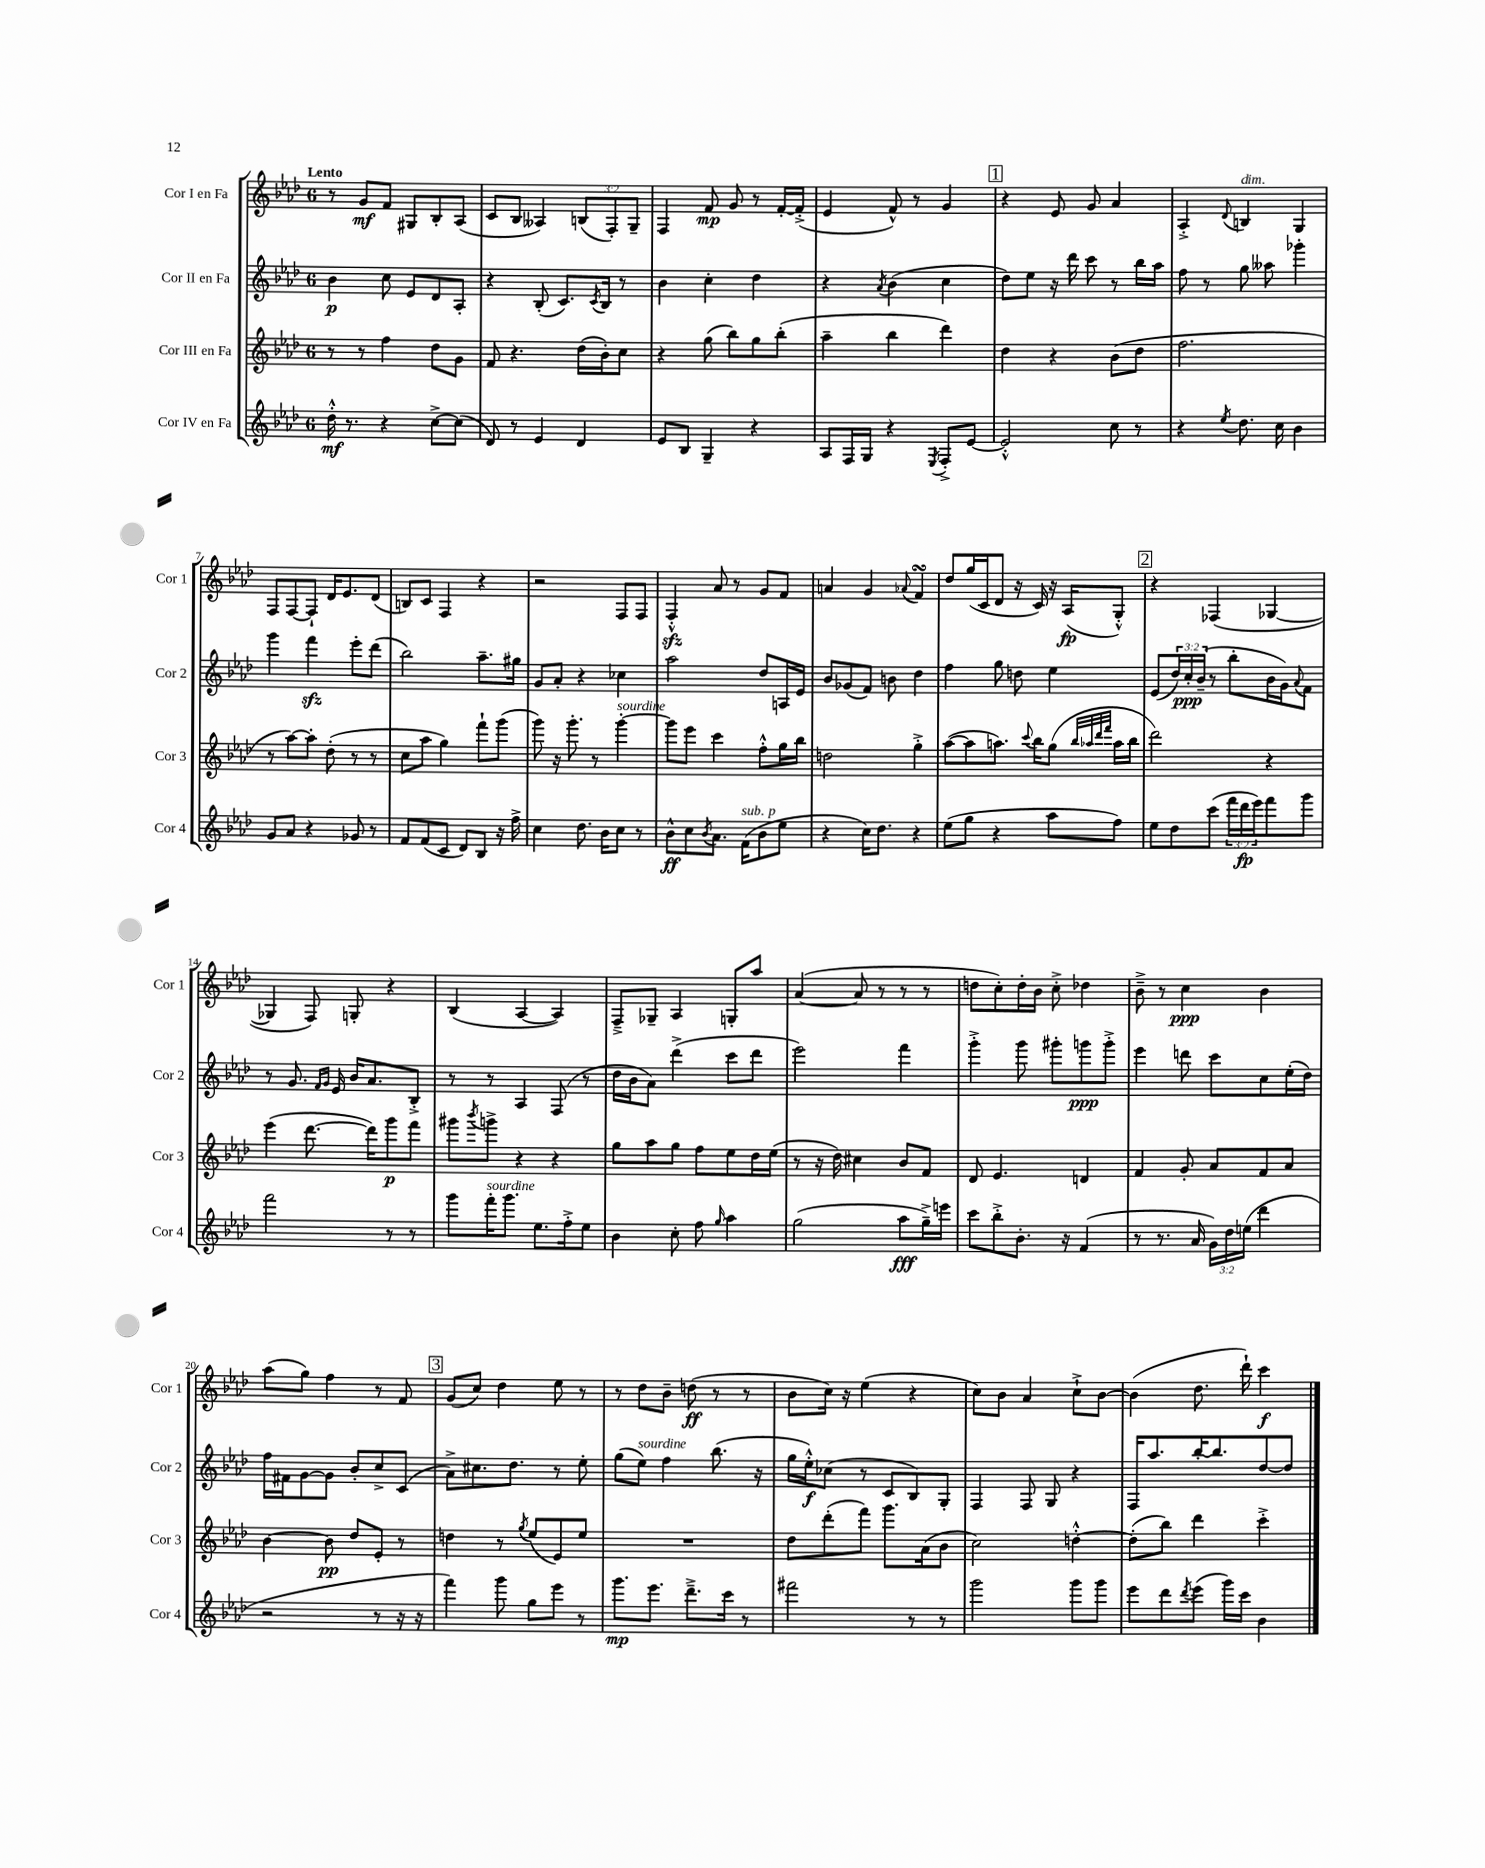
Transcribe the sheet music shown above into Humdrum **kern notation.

**kern	**dynam	**kern	**dynam	**kern	**dynam	**kern	**dynam
*part4	*part4	*part3	*part3	*part2	*part2	*part1	*part1
*staff4	*staff4	*staff3	*staff3	*staff2	*staff2	*staff1	*staff1
*I"Cor IV en Fa	*	*I"Cor III en Fa	*	*I"Cor II en Fa	*	*I"Cor I en Fa	*
*I'Cor 4	*	*I'Cor 3	*	*I'Cor 2	*	*I'Cor 1	*
*clefG2	*	*clefG2	*	*clefG2	*	*clefG2	*
*k[b-e-a-d-]	*	*k[b-e-a-d-]	*	*k[b-e-a-d-]	*	*k[b-e-a-d-]	*
*M6/8	*	*M6/8	*	*M6/8	*	*M6/8	*
=1	=1	=1	=1	=1	=1	=1	=1
!	!	!	!	!	!	!LO:TX:a:B:t=Lento	!
16dd-'^^\	mf	8r	.	4b-\	p	8r	.
8.r	.	.	.	.	.	.	.
.	.	8r	.	.	.	8g/L	mf
4r	.	4ff\	.	8cc\	.	8f/J	.
.	.	.	.	8e-/L	.	8G#X/L	.
[8cc^\L	.	8dd-\L	.	8d-/	.	8B-'/	.
(8cc\J]	.	8g\J	.	8A-'/J	.	(8A-/J	.
=2	=2	=2	=2	=2	=2	=2	=2
8d-/)	.	8f/	.	4r	.	8c/L	.
8r	.	4.r	.	.	.	8B-/J	.
4e-/	.	.	.	(8B-'/	.	4A--X/)	.
.	.	.	.	8.c/L)	.	.	.
4d-/	.	(16dd-\LL	.	.	.	(12Bn/L	.
.	.	.	.	8qc/	.	.	.
.	.	16b-'\J)	.	16B-/Jk	.	.	.
.	.	.	.	.	.	12F'/)	.
.	.	8cc\J	.	8r	.	.	.
.	.	.	.	.	.	12G~/J	.
=3	=3	=3	=3	=3	=3	=3	=3
8e-/L	.	4r	.	4b-\	.	4F/	.
8B-/J	.	.	.	.	.	.	.
4G~/	.	(8gg\	.	4cc'\	.	8f/	mp
.	.	8bb-\L)	.	.	.	8g/	.
4r	.	8gg\	.	4dd-\	.	8r	.
.	.	(8bb-'\J	.	.	.	[16f'/LL	.
.	.	.	.	.	.	(16f'^/JJ]	.
=4	=4	=4	=4	=4	=4	=4	=4
8A-/L	.	4aa-~\	.	4r	.	4e-/	.
16F/L	.	.	.	.	.	.	.
16G/JJ	.	.	.	.	.	.	.
.	.	.	.	8qa-/	.	.	.
4r	.	4bb-\	.	(4b-\	.	8f^^/)	.
.	.	.	.	.	.	8r	.
8qE-/	.	.	.	.	.	.	.
8F'^/L	.	4ddd-\)	.	4cc\	.	4g/	.
[8e-/J	.	.	.	.	.	.	.
!!LO:REH:place=s1:t=1
=5	=5	=5	=5	=5	=5	=5	=5
2e-'^^/]	.	4dd-\	.	8dd-\L)	.	4r	.
.	.	.	.	8ee-\J	.	.	.
.	.	4r	.	16r	.	8e-/	.
.	.	.	.	16ddd-\	.	.	.
.	.	.	.	8ccc\	.	8g/	.
8cc\	.	(8b-\L	.	8r	.	4a-/	.
8r	.	8dd-\J	.	16bb-\LL	.	.	.
.	.	.	.	16aa-\JJ	.	.	.
=6	=6	=6	=6	=6	=6	=6	=6
4r	.	2.ff\	.	8ff\	.	4A-'^/	.
.	.	.	.	8r	.	.	.
8qee-/	.	.	.	.	.	8qqd-/	.
!	!	!	!	!	!	!LO:TX:a:i:t=dim.	!
8.dd-\	.	.	.	8gg\	.	4Bn/	.
.	.	.	.	8aa--X\	.	.	.
16cc\	.	.	.	.	.	.	.
4b-\	.	.	.	4ggg-X'\	.	4G/	.
!!LO:LB:g=z
=7	=7	=7	=7	=7	=7	=7	=7
8g/L	.	8r	.	4ggg\	.	8F/L	.
8a-/J	.	[8aa-\L)	.	.	.	[8F/	.
4r	.	8aa-'\J]	.	4fffzz\	.	8F`/J]	.
.	.	(8dd-'\	.	.	.	16d-/KL	.
.	.	.	.	.	.	8.e-/	.
8g-X/	.	8r	.	8eee-'\L	.	.	.
8r	.	8r	.	(8ddd-\J	.	(8d-/J	.
=8	=8	=8	=8	=8	=8	=8	=8
8f/L	.	8cc\L	.	2bb-\)	.	8Bn/L)	.
(8f/	.	8aa-\J	.	.	.	8c/J	.
8c/J	.	4gg\)	.	.	.	4F/	.
8d-/L)	.	.	.	.	.	.	.
8B-/J	.	8fff`\L	.	8.aa-~\L	.	4r	.
16r	.	(8ggg\J	.	.	.	.	.
16ff^\	.	.	.	16gg#X\Jk	.	.	.
=9	=9	=9	=9	=9	=9	=9	=9
4cc\	.	8ggg\)	.	8g/L	.	2r	.
.	.	16r	.	8a-'/J	.	.	.
.	.	8.ggg'\	.	.	.	.	.
8.dd-\	.	.	.	4r	.	.	.
.	.	8r	.	.	.	.	.
16b-\KL	.	.	.	.	.	.	.
!	!	!LO:TX:a:i:t=sourdine	!	!	!	!	!
8cc\J	.	[4ggg'\	.	4cc-X\	.	8F/L	.
8r	.	.	.	.	.	8F/J	.
=10	=10	=10	=10	=10	=10	=10	=10
8b-^^\L	ff	8ggg\L]	.	2aa-\	.	4Fzz'^^/	.
8cc\	.	8eee-\J	.	.	.	.	.
8qb-/	.	.	.	.	.	.	.
8.a-\J	.	4ccc\	.	.	.	8a-/	.
.	.	.	.	.	.	8r	.
!LO:TX:a:i:t=sub. p	!	!	!	!	!	!	!
(16f\KL	.	.	.	.	.	.	.
8b-\	.	8ff'^^\L	.	8dd-/L	.	8g/L	.
8ee-\J	.	16gg\L	.	16An/L	.	8f/J	.
.	.	16bb-\JJ	.	16e-/JJ	.	.	.
=11	=11	=11	=11	=11	=11	=11	=11
4r	.	2ddn\	.	8b-/L	.	4an/	.
.	.	.	.	(8g-X/	.	.	.
16cc\KL)	.	.	.	8f/J)	.	4g/	.
8.dd-\J	.	.	.	.	.	.	.
.	.	.	.	8bn\	.	.	.
.	.	.	.	.	.	8qqa-X/	.
4r	.	4gg'^\	.	4dd-\	.	4fsSSS/	.
=12	=12	=12	=12	=12	=12	=12	=12
(8ee-\L	.	([8aa-\L	.	4ff\	.	8dd-/L	.
8gg\J	.	8aa-\]	.	.	.	(16gg/L	.
.	.	.	.	.	.	16c/J	.
4r	.	8.aan\J)	.	8gg\	.	8d-/J	.
.	.	.	.	8ddn\	.	16r	.
.	.	8qqccc/	.	.	.	.	.
.	.	16bb-\KL	.	.	.	16c/)	.
8aa-\L	.	(8gg\J	.	4ee-\	.	16r	.
.	.	.	.	.	.	(16A-/KL	fp
.	.	32qqbb-/LLL	.	.	.	.	.
.	.	32qqaa-X/	.	.	.	.	.
.	.	32qqddd-/	.	.	.	.	.
.	.	32qqfff/JJJ	.	.	.	.	.
8ff\J)	.	16aa-\LL	.	.	.	8G'^^/J)	.
.	.	16bb-\JJ	.	.	.	.	.
!!LO:REH:place=s1:t=2
=13	=13	=13	=13	=13	=13	=13	=13
8ee-\L	.	2ddd-\)	.	(8e-/L	.	4r	.
8dd-\	.	.	.	24dd-/L)	.	.	.
.	.	.	.	24cc'/	ppp	.	.
.	.	.	.	(24b-~/JJ	.	.	.
(8ccc\J	.	.	.	8r	.	(4F-X/	.
24fff\LL	.	.	.	8bb-'\L	.	.	.
24ddd-\	fp	.	.	.	.	.	.
24eee-\J)	.	.	.	.	.	.	.
8fff\	.	4r	.	16b-\L	.	[4G-X/	.
.	.	.	.	16g\J)	.	.	.
.	.	.	.	8qqa-/	.	.	.
8ggg\J	.	.	.	8f\J	.	.	.
!!LO:LB:g=z
=14	=14	=14	=14	=14	=14	=14	=14
2fff\	.	(4eee-\	.	8r	.	4G-X/]	.
.	.	.	.	8.g/	.	.	.
.	.	[8.ddd-\	.	.	.	8F/)	.
.	.	.	.	16qqf/LL	.	.	.
.	.	.	.	16qqg/JJ	.	.	.
.	.	.	.	16e-/	.	.	.
.	.	.	.	16b-/KL	.	8Gn'/	.
.	.	16ddd-\KL])	.	8.a-/	.	.	.
8r	.	8ggg\	p	.	.	4r	.
8r	.	8fff\J	.	8B-'^/J	.	.	.
=15	=15	=15	=15	=15	=15	=15	=15
8ggg\L	.	8ggg#X\L	.	8r	.	(4B-/	.
.	.	8qbbb-/	.	.	.	.	.
!LO:TX:a:i:t=sourdine	!	!	!	!	!	!	!
16fff'\K	.	8gggn^\J	.	8r	.	.	.
8.ggg\J	.	.	.	.	.	.	.
.	.	4r	.	4A-/	.	[4A-/	.
8.ee-\L	.	.	.	.	.	.	.
.	.	4r	.	(8F/	.	4A-/])	.
16ff'^\k	.	.	.	.	.	.	.
8ee-\J	.	.	.	8r	.	.	.
=16	=16	=16	=16	=16	=16	=16	=16
4b-\	.	8gg\L	.	16dd-\LL	.	8F~^/L	.
.	.	.	.	16b-\J	.	.	.
.	.	8aa-\	.	8a-\J)	.	8G-X~/J	.
8cc'\	.	8gg\J	.	(4ddd-^\	.	4A-/	.
8ff\	.	8ff\L	.	.	.	.	.
16qqgg/	.	.	.	.	.	.	.
4aa-\	.	8ee-\	.	8ccc\L	.	8Gn'/L	.
.	.	16dd-\L	.	8ddd-\J	.	8aa-/J	.
.	.	(16ee-\JJ	.	.	.	.	.
=17	=17	=17	=17	=17	=17	=17	=17
(2gg\	.	8r	.	2eee-\)	.	([4a-/	.
.	.	16r	.	.	.	.	.
.	.	16dd-\)	.	.	.	.	.
.	.	4cc#X\	.	.	.	8a-/]	.
.	.	.	.	.	.	8r	.
8aa-\L	fff	8b-/L	.	4fff\	.	8r	.
16gg~^\L)	.	8f/J	.	.	.	8r	.
16eeen\JJ	.	.	.	.	.	.	.
=18	=18	=18	=18	=18	=18	=18	=18
8ccc\L	.	8d-/	.	4ggg'^\	.	8ddn\L	.
8bb-'^\	.	4.e-/	.	.	.	8cc'\)	.
8.b-'\J	.	.	.	8ggg\	.	16dd'\L	.
.	.	.	.	.	.	16b-\JJ	.
.	.	.	.	8ggg#X'\L	.	8cc'^\	.
16r	.	.	.	.	.	.	.
(4f/	.	4dn/	.	8gggn\	ppp	4dd-X\	.
.	.	.	.	8ggg'^\J	.	.	.
=19	=19	=19	=19	=19	=19	=19	=19
8r	.	4f/	.	4eee-\	.	8b-~^\	.
8.r	.	.	.	.	.	8r	.
.	.	8g'/	.	8dddn\	.	4cc\	ppp
16a-/	.	.	.	.	.	.	.
24g\LL)	.	8a-/L	.	8ccc\L	.	.	.
24dd-\	.	.	.	.	.	.	.
(24een\JJ	.	.	.	.	.	.	.
4ddd-\	.	8f/	.	8cc\	.	4b-\	.
.	.	8a-/J	.	(16ee-'\L	.	.	.
.	.	.	.	16dd-\JJ)	.	.	.
!!LO:LB:g=z
=20	=20	=20	=20	=20	=20	=20	=20
2r	.	[4b-\	.	16ff\LL	.	(8aa-\L	.
.	.	.	.	16f#X\J	.	.	.
.	.	.	.	[8g\	.	8gg\J)	.
.	.	8b-\]	pp	8g\J]	.	4ff\	.
.	.	8dd-/L	.	8b-'/L	.	.	.
8r	.	8e-'/J	.	8cc^/	.	8r	.
16r	.	8r	.	(8c/J	.	8f/	.
16r	.	.	.	.	.	.	.
!!LO:REH:place=s1:t=3
=21	=21	=21	=21	=21	=21	=21	=21
4fff\)	.	4ddn\	.	8a-^\L)	.	(8g/L	.
.	.	.	.	8.cc#X\	.	8cc/J)	.
8ggg\	.	8r	.	.	.	4dd-\	.
.	.	.	.	8.dd-\J	.	.	.
.	.	8qgg/	.	.	.	.	.
8gg\L	.	(8ee-/L	.	.	.	.	.
8eee-\J	.	8e-/)	.	8r	.	8ee-\	.
8r	.	8ee-/J	.	8ee-'\	.	8r	.
=22	=22	=22	=22	=22	=22	=22	=22
8.ggg\L	mp	2.r	.	(8gg\L	.	8r	.
!	!	!	!	!LO:TX:a:i:t=sourdine	!	!	!
.	.	.	.	8ee-\J)	.	8dd-\L	.
8.eee-\J	.	.	.	.	.	.	.
.	.	.	.	4ff\	.	8b-~\J	.
8.ddd-~^\L	.	.	.	.	.	(8ddn\	ff
.	.	.	.	(8.bb-\	.	8r	.
16ccc\Jk	.	.	.	.	.	.	.
8r	.	.	.	.	.	8r	.
.	.	.	.	16r	.	.	.
=23	=23	=23	=23	=23	=23	=23	=23
2fff#X\	.	8dd-\L	.	16gg\LL	.	8b-\L	.
.	.	.	.	16ee-'^^\J)	f	.	.
.	.	(8ddd-'\	.	(8cc-X\J	.	16cc\Jk)	.
.	.	.	.	.	.	16r	.
.	.	8fff\J)	.	8r	.	(4ee-\	.
.	.	8.ggg\L	.	8c/L	.	.	.
8r	.	.	.	8B-/)	.	4r	.
.	.	(16a-\k	.	.	.	.	.
8r	.	8b-\J	.	8G'/J	.	.	.
=24	=24	=24	=24	=24	=24	=24	=24
2ggg\	.	2cc\)	.	4F/	.	8cc\L)	.
.	.	.	.	.	.	8b-\J	.
.	.	.	.	8F/	.	4a-/	.
.	.	.	.	8G/	.	.	.
8ggg\L	.	[4ddn'^^\	.	4r	.	8cc`^\L	.
8ggg\J	.	.	.	.	.	[8b-\J	.
=25	=25	=25	=25	=25	=25	=25	=25
8eee-\L	.	(8dd'\L]	.	16F/KL	.	(4b-\]	.
.	.	.	.	8.aa-/	.	.	.
8ddd-\	.	8bb-\J)	.	.	.	.	.
8qddd-/	.	.	.	.	.	.	.
(8eee-\J	.	4ddd-\	.	[16bb-'/K	.	8.dd-\	.
.	.	.	.	8.bb-/]	.	.	.
16ggg\LL)	.	.	.	.	.	.	.
16ccc\JJ	.	.	.	.	.	16ddd-`\)	.
4b-\	.	4ccc'^\	.	[8dd-/	.	4ccc\	f
.	.	.	.	8dd-/J]	.	.	.
==	==	==	==	==	==	==	==
*-	*-	*-	*-	*-	*-	*-	*-
